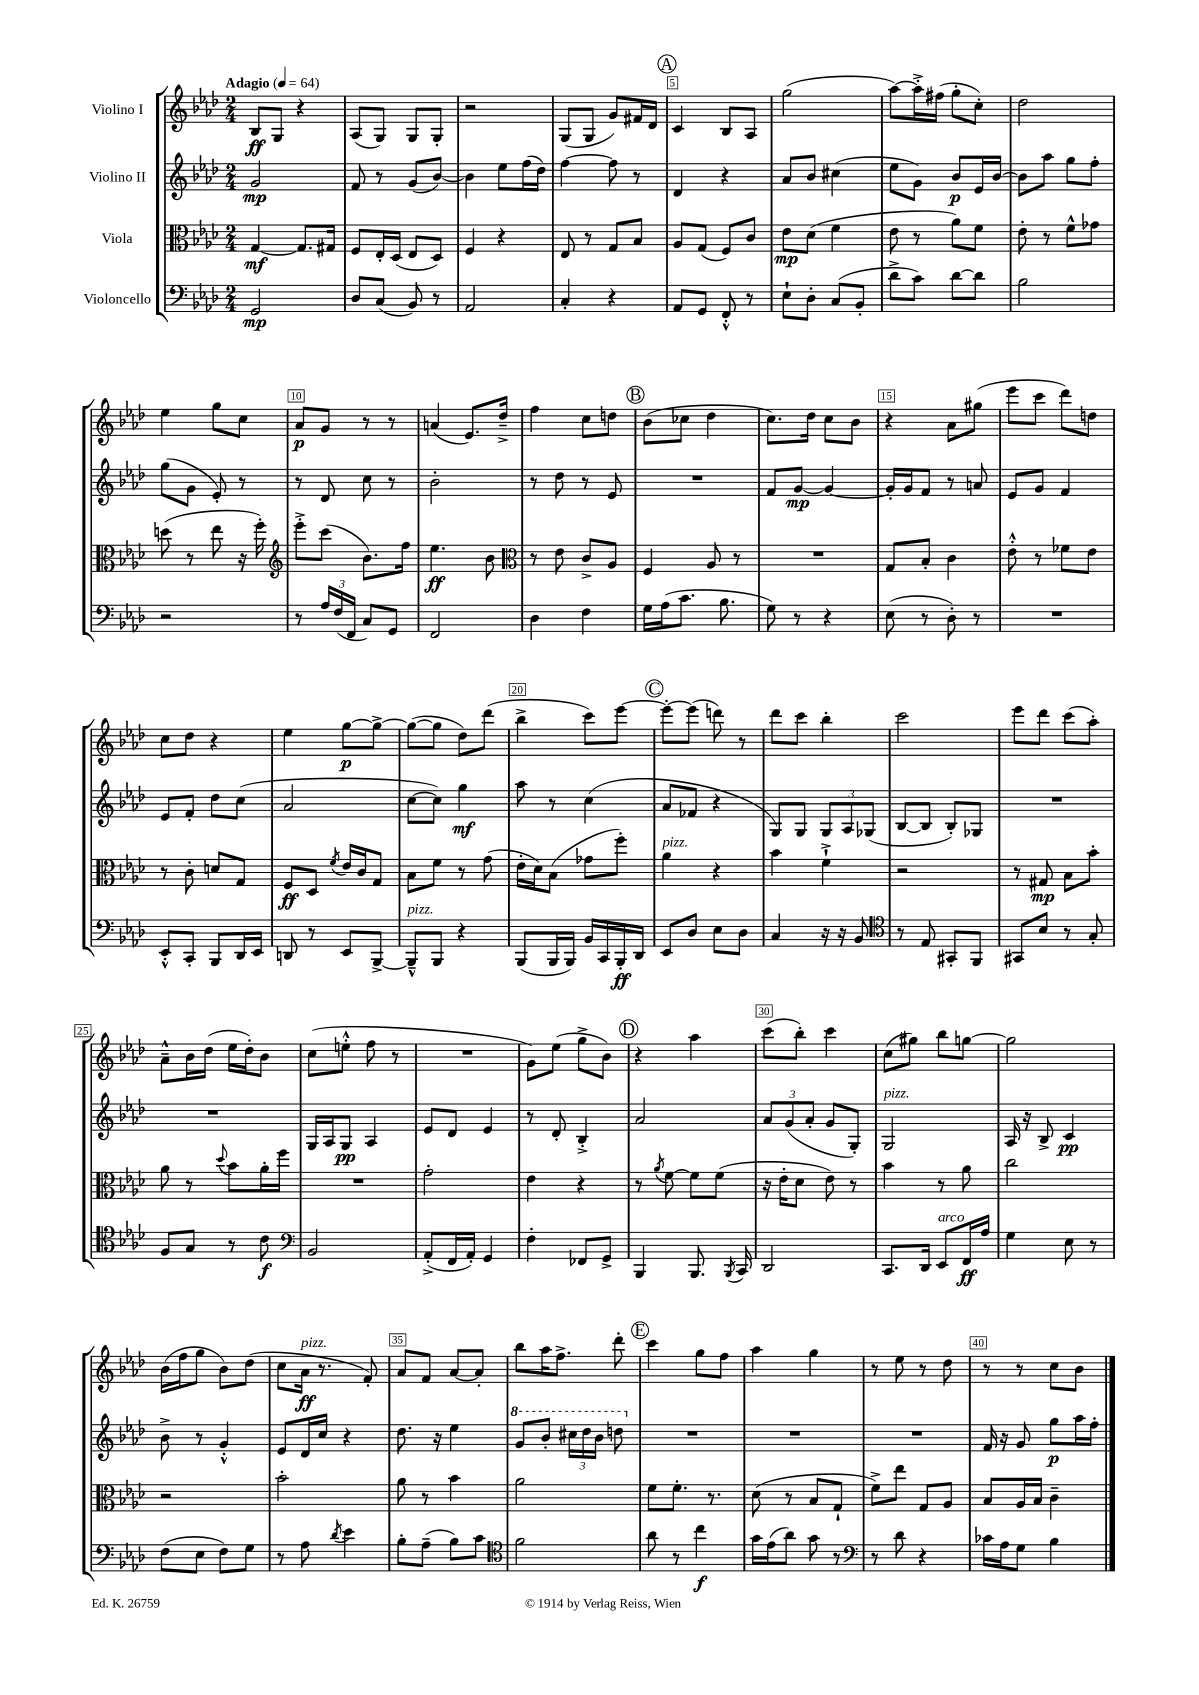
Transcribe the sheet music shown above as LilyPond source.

<<
\new StaffGroup <<
\new Staff = "s0" \with { instrumentName = "Violino I" } {
    \clef treble \key aes \major \numericTimeSignature \time 2/4 \tempo "Adagio" 4 = 64
    \autoBeamOff bes8[\ff g8] r4 |
    aes8[( g8]) g8[ g8]-. |
    r2 |
    g8[( g8] g'8[) fis'16 des'16] |
    \mark \markup { \circle "A" } c'4 bes8[ aes8] |
    g''2( |
    aes''8[~) aes''16-.-> fis''16]( g''8[-. c''8]-.) |
    des''2 |
    ees''4 g''8[ c''8] |
    aes'8[\p g'8] r8 r8 |
    a'4( ees'8.[) des''16]---> |
    f''4 c''8[ d''8] |
    \mark \markup { \circle "B" } bes'8[( ces''8] des''4 |
    c''8.[) des''16] c''8[ bes'8] |
    r4 aes'8[ gis''8]( |
    ees'''8[ c'''8] des'''8[) d''8] |
    c''8[ des''8] r4 |
    ees''4 g''8[~\p g''8]~-> |
    g''8[~( g''8] des''8[) des'''8]( |
    bes''4-> c'''8[) ees'''8]~ |
    \mark \markup { \circle "C" } ees'''8[~-. ees'''8]( d'''8) r8 |
    des'''8[ c'''8] bes''4-. |
    c'''2 |
    ees'''8[ des'''8] c'''8[( aes''8]-.) |
    aes'8[---^ bes'16 des''16]( ees''16[ des''16-.) bes'8] |
    c''8[( e''8]-.-^ f''8 r8 |
    R2 |
    g'8[) ees''8]( g''8[-> bes'8]) |
    \mark \markup { \circle "D" } r4 aes''4 |
    c'''8[( bes''8]-.) c'''4 |
    c''8[( gis''8]) bes''8[ g''8]~ |
    g''2 |
    bes'16[( f''16 g''8] bes'8[) des''8]( |
    c''8[ aes'16]\ff^\markup { \italic "pizz." } r8. f'8-.) |
    aes'8[ f'8] aes'8[~ aes'8]-. |
    bes''8[ aes''16 f''8.]-> des'''8-. |
    \mark \markup { \circle "E" } c'''4 g''8[ f''8] |
    aes''4 g''4 |
    r8 ees''8 r8 des''8 |
    r8 r8 c''8[ bes'8] \bar "|." |
}
\new Staff = "s1" \with { instrumentName = "Violino II" } {
    \clef treble \key aes \major \numericTimeSignature \time 2/4
    \autoBeamOff g'2\mp |
    f'8 r8 g'8[( bes'8]~) |
    bes'4 ees''8[ f''16( des''16]) |
    f''4~ f''8 r8 |
    \mark \markup { \circle "A" } des'4 r4 |
    aes'8[ bes'8] cis''4( |
    ees''8[ g'8]) bes'8[\p ees'16 bes'16]~ |
    bes'8[ aes''8] g''8[ f''8]-. |
    g''8[( g'8] ees'8-.) r8 |
    r8 des'8 c''8 r8 |
    bes'2-. |
    r8 des''8 r8 ees'8 |
    \mark \markup { \circle "B" } R2 |
    f'8[ g'8]~\mp g'4~ |
    g'16[-. g'16 f'8] r8 a'8 |
    ees'8[ g'8] f'4 |
    ees'8[ f'8]-. des''8[ c''8]( |
    aes'2 |
    c''8[~ c''8]) g''4\mf |
    aes''8 r8 c''4( |
    \mark \markup { \circle "C" } aes'8[ fes'8] r4 |
    g8[) g8] \tuplet 3/2 { g8[ aes8 ges8]( } |
    bes8[~ bes8] bes8[-.) ges8] |
    R2 |
    R2 |
    g16[ aes16 g8]\pp aes4 |
    ees'8[ des'8] ees'4 |
    r8 des'8-. bes4-.-> |
    \mark \markup { \circle "D" } aes'2 |
    \tuplet 3/2 { aes'8[ g'8( aes'8]-. } g'8[ g8]-.) |
    g2^\markup { \italic "pizz." } |
    aes16 r16 bes8-> c'4\pp |
    bes'8-> r8 g'4-.-^ |
    ees'8[ des'16 c''16] r4 |
    des''8. r16 ees''4 |
    \ottava #1 g''8[ bes''8]-. \tuplet 3/2 { cis'''16[ des'''16 bes''16] } d'''8 \ottava #0 |
    \mark \markup { \circle "E" } R2 |
    R2 |
    R2 |
    f'16 r16 g'8 g''8[\p aes''16 f''16]-. \bar "|." |
}
\new Staff = "s2" \with { instrumentName = "Viola" } {
    \clef alto \key aes \major \numericTimeSignature \time 2/4
    \autoBeamOff g4~\mf g8.[ gis16] |
    f8[ ees16-. des16]( ees8[ des8]) |
    f4 r4 |
    ees8 r8 g8[ bes8] |
    \mark \markup { \circle "A" } aes8[ g8]( f8[) c'8] |
    ees'8[\mp des'8]( f'4 |
    ees'8 r8 aes'8[) f'8] |
    ees'8-. r8 f'8[-^ ges'8] |
    d''8( r8 ees''8 r16 f''16-.) |
    \clef treble ees'''8[-.-> c'''8]( bes'8.[) f''16] |
    ees''4.\ff bes'8 |
    \clef alto r8 ees'8 c'8[-> aes8] |
    \mark \markup { \circle "B" } f4 aes8 r8 |
    R2 |
    g8[ bes8]-. c'4 |
    ees'8-.-^ r8 fes'8[ ees'8] |
    r8 c'8-. d'8[ g8] |
    f8[\ff des8] \acciaccatura { f'8 } ees'16[ c'16 g8] |
    bes8[ f'8] r8 g'8( |
    ees'16[-. des'16) bes8]( ges'8[ f''8]-.) |
    \mark \markup { \circle "C" } aes'4^\markup { \italic "pizz." } r4 |
    bes'4 f'4-!-> |
    r2 |
    r8 gis8\mp bes8[ bes'8]-. |
    aes'8 r8 \appoggiatura { des''8 } bes'8[ aes'16-. f''16] |
    R2 |
    g'2-. |
    ees'4 r4 |
    \mark \markup { \circle "D" } r8 \acciaccatura { aes'8 } f'8~ f'8[ f'8]( |
    r16 ees'16[-. des'8] ees'8) r8 |
    bes'4 r8 aes'8 |
    c''2 |
    r2 |
    bes'2-. |
    aes'8 r8 bes'4 |
    aes'2 |
    \mark \markup { \circle "E" } f'8[ f'8.]-. r8. |
    des'8( r8 bes8[ g8]-! |
    f'8[->) ees''8] g8[ aes8] |
    bes8[ aes16 bes16] c'4-- \bar "|." |
}
\new Staff = "s3" \with { instrumentName = "Violoncello" } {
    \clef bass \key aes \major \numericTimeSignature \time 2/4
    \autoBeamOff g,2\mp |
    des8[ c8]( bes,8) r8 |
    aes,2 |
    c4-. r4 |
    \mark \markup { \circle "A" } aes,8[ g,8] f,8-.-^ r8 |
    ees8[-! des8]-. c8[( bes,8]-. |
    des'8[-> c'8]) des'8[~ des'8] |
    bes2 |
    r2 |
    r8 \tuplet 3/2 { aes16[ f16( f,16] } c8[) g,8] |
    f,2 |
    des4 f4 |
    \mark \markup { \circle "B" } g16[ aes16( c'8.] bes8. |
    g8) r8 r4 |
    ees8( r8 des8-.) r8 |
    R2 |
    ees,8[-.-^ c,8]-. bes,,8[ des,16 ees,16] |
    d,8 r8 ees,8[ bes,,8]~-> |
    bes,,8[---^^\markup { \italic "pizz." } bes,,8] r4 |
    bes,,8[( bes,,16 bes,,16]) bes,16[ c,16 bes,,16-.\ff des,16] |
    \mark \markup { \circle "C" } ees,8[ des8] ees8[ des8] |
    c4 r16 r16 bes,8 |
    \clef tenor r8 ees8 gis,8[-. f,8] |
    gis,8[ bes8] r8 g8-. |
    f8[ g8] r8 c'8\f |
    \clef bass bes,2 |
    aes,8[-.->( f,16 aes,16]-.) g,4 |
    f4-. fes,8[ g,8]-> |
    \mark \markup { \circle "D" } bes,,4 bes,,8. \acciaccatura { bes,,8 } c,16 |
    des,2 |
    c,8.[ des,16] ees,8[^\markup { \italic "arco" } f,16\ff aes16] |
    g4 ees8 r8 |
    f8[( ees8] f8[) g8] |
    r8 aes8 \acciaccatura { des'8 } ees'4 |
    bes8[-. aes8]--( bes8[) c'8] |
    \clef tenor f'2 |
    \mark \markup { \circle "E" } aes'8 r8 c''4\f |
    g'16[ ees'16( aes'8]) g'8 r8 |
    \clef bass r8 des'8 r4 |
    ces'16[ aes16 g8] bes4 \bar "|." |
}
>>
>>
\layout { \context { \Score \override BarNumber.break-visibility = ##(#f #t #t) barNumberVisibility = #(every-nth-bar-number-visible 5) \override BarNumber.stencil = #(make-stencil-boxer 0.1 0.3 ly:text-interface::print) } }
